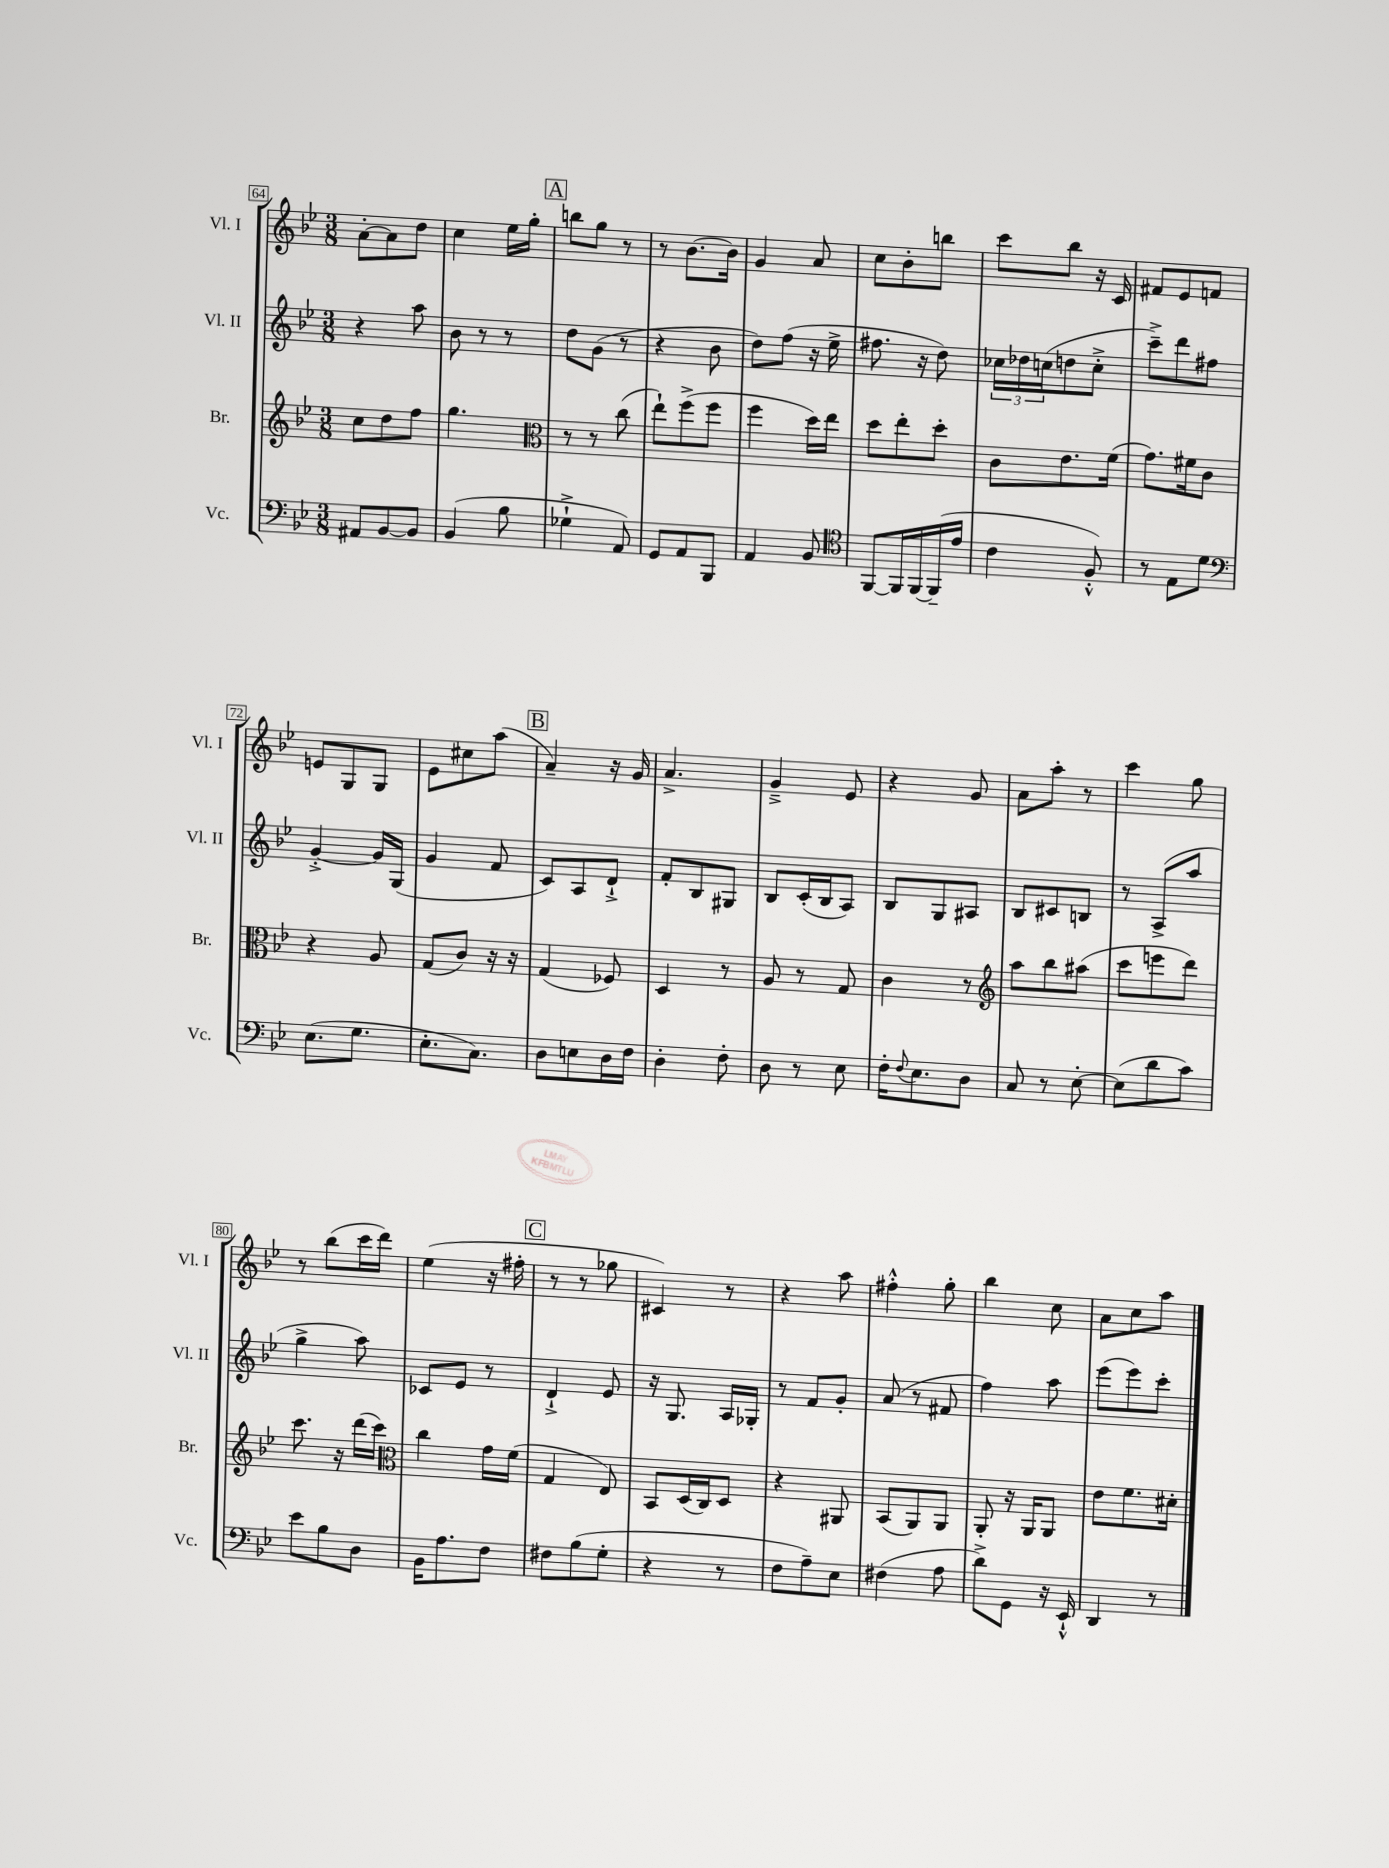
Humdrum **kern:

**kern	**kern	**kern	**kern
*part4	*part3	*part2	*part1
*staff4	*staff3	*staff2	*staff1
*I"Vc.	*I"Br.	*I"Vl. II	*I"Vl. I
*I'Vc.	*I'Br.	*I'Vl. II	*I'Vl. I
*clefF4	*clefG2	*clefG2	*clefG2
*k[b-e-]	*k[b-e-]	*k[b-e-]	*k[b-e-]
*M3/8	*M3/8	*M3/8	*M3/8
=64	=64	=64	=64
8AA#X/L	8cc\L	4r	[8a'\L
[8BB-/	8dd\	.	8a\]
8BB-/J]	8ff\J	8aa\	8dd\J
=65	=65	=65	=65
(4BB-/	4.gg\	8b-\	4cc\
.	.	8r	.
8B-\	.	8r	16ee-\LL
.	.	.	16gg'\JJ
!!LO:REH:place=s1:t=A
=66	=66	=66	=66
*	*clefC3	*	*
4G-X`^\	8r	8dd\L	8bbn\L
.	8r	(8g\J	8gg\J
8AA/)	(8cc\	8r	8r
=67	=67	=67	=67
8GG/L	8ee-`\L)	4r	8r
8AA/	(8ff^\	.	[8.b-\L
8BBB-/J	8ff\J	8b-\	.
.	.	.	16b-\Jk]
=68	=68	=68	=68
4AA/	4ff\	8dd\L)	4g/
.	.	(8ff\J	.
8BB-/	16dd\LL)	16r	8a/
.	16ee-\JJ	16ee-^\	.
=69	=69	=69	=69
*clefC4	*	*	*
[8FF/L	8dd\L	8.ff#X\	8cc\L
16FF/L]	8ee-'\	.	8b-'\
[16FF/	.	16r	.
(16FF~/]	8dd'\J	8dd\)	8bbn\J
16e-/JJ	.	.	.
=70	=70	=70	=70
4c\	8c\L	24cc-X\LL	8ccc\L
.	.	24dd-X\	.
.	.	(24ccn\J	.
.	8.e-\	8ddn\	8bb-\J
8F'^^/)	.	8cc'^\J	16r
.	(16f\Jk	.	16c/
=71	=71	=71	=71
8r	8.g\L)	8ccc~^\L)	8f#X/L
8E-\L	.	8ddd\	8e-/
.	16f#X\k	.	.
8d\J	8c\J	8ff#X\J	8fn/J
!!LO:LB:g=z
=72	=72	=72	=72
*clefF4	*	*	*
(8.E-\L	4r	[4g'^/	8en/L
.	.	.	8G/
8.G\J	.	.	.
.	8A/	16g/LL]	8G/J
.	.	(16G/JJ	.
=73	=73	=73	=73
8.E-'\L	(8G/L	4g/	8e-\L
.	8c/J)	.	8cc#X\
8.C\J)	.	.	.
.	16r	8f/	(8aa\J
.	16r	.	.
!!LO:REH:place=s1:t=B
=74	=74	=74	=74
8D\L	(4G/	8c/L)	4a~/)
8En\	.	8A/	.
16D\L	8F-X/)	8d`^/J	16r
16F\JJ	.	.	16g/
=75	=75	=75	=75
4D'\	4D/	8f'/L	4.a^/
.	.	8B-/	.
8F'\	8r	8G#X/J	.
=76	=76	=76	=76
8D\	8A/	8B-/L	4g~^/
8r	8r	(16c'/L	.
.	.	16B-/J	.
8E-\	8G/	8A/J)	8e-/
=77	=77	=77	=77
16F'\KL	4c\	8B-/L	4r
8qqF/	.	.	.
8.E-\	.	.	.
.	.	8G/	.
8D\J	8r	8A#X/J	8g/
=78	=78	=78	=78
*	*clefG2	*	*
8C/	8aa\L	8B-/L	8a\L
8r	8bb-\	8c#X/	8aa'\J
[8E-'\	(8aa#X\J	8Bn/J	8r
=79	=79	=79	=79
(8E-\L]	8ccc\L	8r	4ccc\
8d\	8eeen\	(8A^/L	.
8c\J)	8ddd\J)	8aa/J	8gg\
!!LO:LB:g=z
=80	=80	=80	=80
8e-\L	8.ccc\	4gg^\	8r
8B-\	.	.	(8bb-\L
.	16r	.	.
8D\J	(16ddd\LL	8aa\)	16ccc\L
.	16ccc\JJ)	.	16ddd\JJ)
=81	=81	=81	=81
*	*clefC3	*	*
16BB-\KL	4cc\	8c-X/L	(4ee-\
8.A\	.	.	.
.	.	8e-/J	.
8F\J	16g\LL	8r	16r
.	(16f\JJ	.	16ff#X'\
!!LO:REH:place=s1:t=C
=82	=82	=82	=82
8F#X\L	4G/	4d`^/	8r
(8B-\	.	.	8r
8G'\J	8E-/)	8e-/	8gg-X\
=83	=83	=83	=83
4r	8BB-/L	16r	4c#X/)
.	.	8.G/	.
.	(16D/L	.	.
.	16C/J)	.	.
8r	8D/J	16A/LL	8r
.	.	16G-X'/JJ	.
=84	=84	=84	=84
8F\L	4r	8r	4r
8A~\)	.	8f/L	.
8E-\J	8AA#X/	8g'/J	8aa\
=85	=85	=85	=85
(4F#X\	(8BB-/L	(8a/	4ff#X'^^\
.	8AA/)	8r	.
8A\	8AA/J	8f#X/	8gg'\
=86	=86	=86	=86
8d^\L)	8AA'/	4ff\)	4bb-\
8GG\J	16r	.	.
.	16AA/KL	.	.
16r	8AA/J	8aa\	8cc\
16EE-`^^/	.	.	.
=87	=87	=87	=87
4DD/	8e-\L	(8eee-\L	8a\L
.	8.f\	8eee-\)	8cc\
8r	.	8ccc'\J	8aa\J
.	16d#X'\Jk	.	.
==	==	==	==
*-	*-	*-	*-
